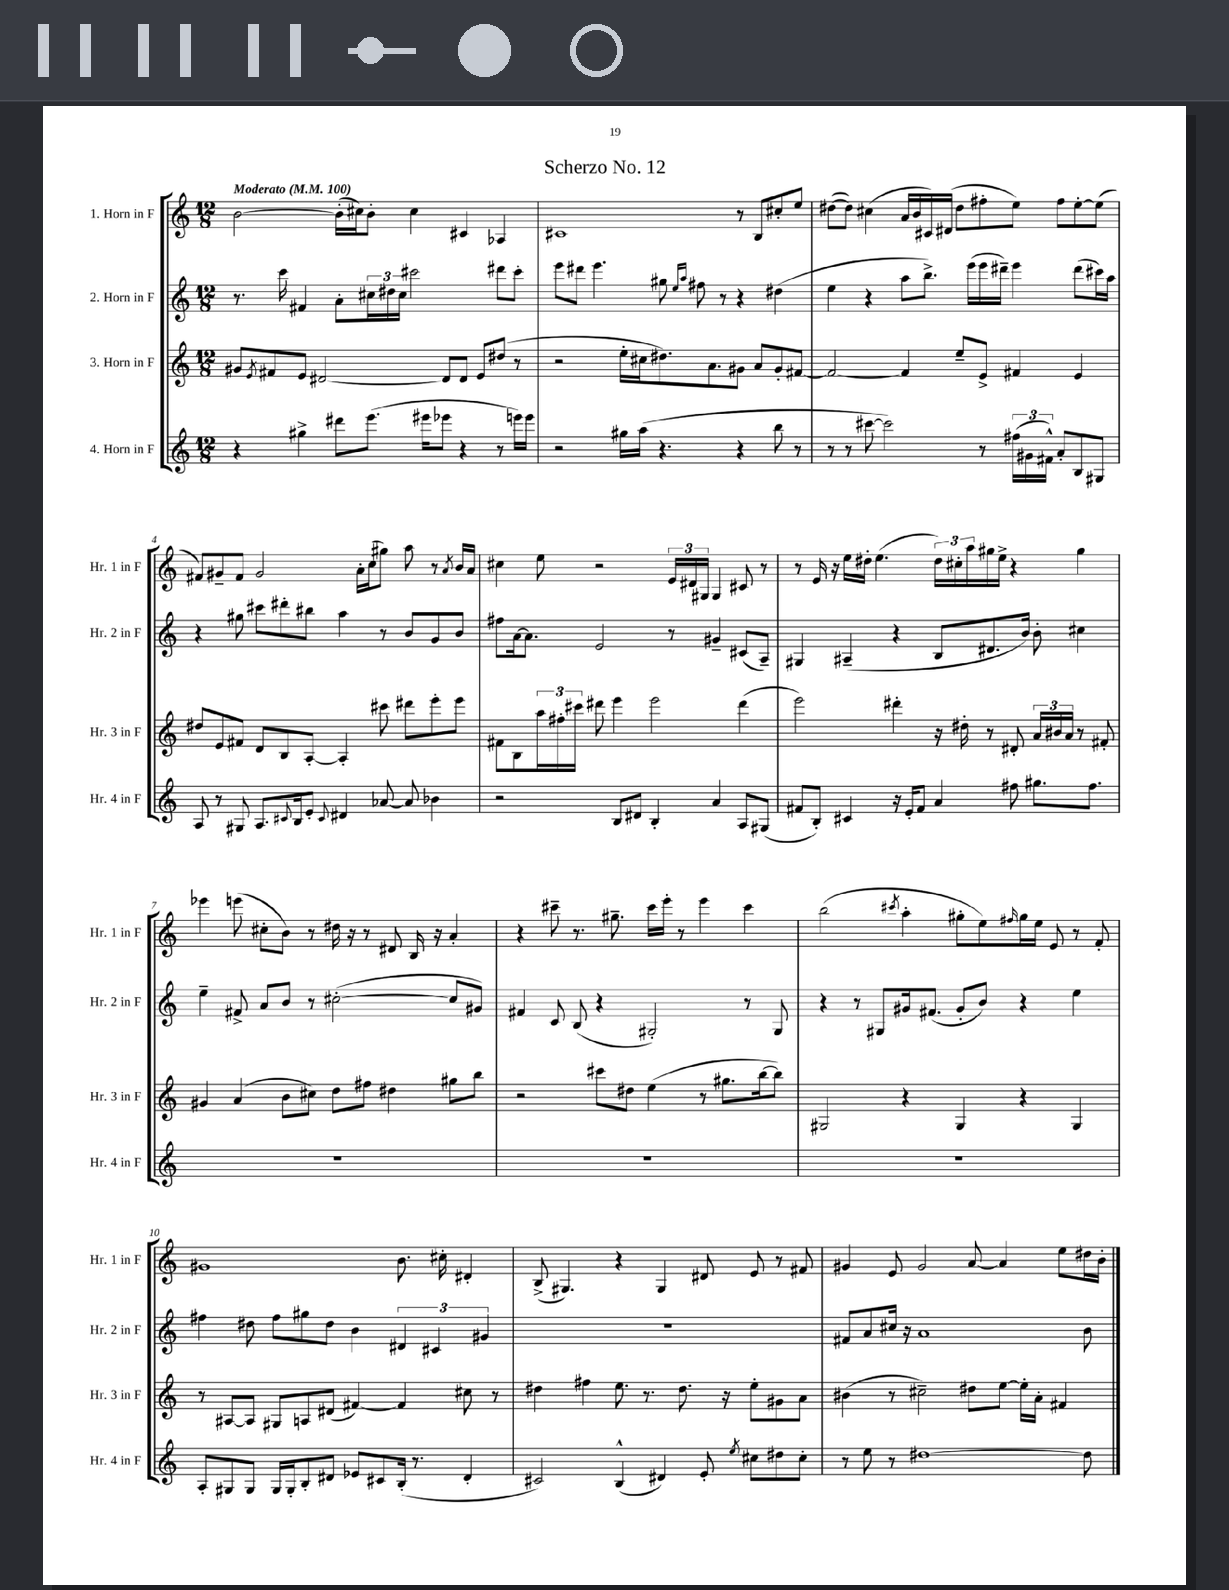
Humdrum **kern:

**kern	**kern	**kern	**kern
*staff4	*staff3	*staff2	*staff1
*clefG2	*clefG2	*clefG2	*clefG2
*k[]	*k[]	*k[]	*k[]
*M12/8	*M12/8	*M12/8	*M12/8
*MM100	*MM100	*MM100	*MM100
4r	8g#	8.r	[2b
.	8qe	.	.
.	8f#	.	.
.	.	16ccc	.
4gg#^	8e	4f#	.
.	[2d#	.	.
8ddd#	.	8a'	(16b']
.	.	.	16cc#)
(8.eee	.	24cc#	8b'
.	.	24dd#	.
.	.	24cc#	.
.	.	2ccc#	4cc#
16eee#	.	.	.
8eee-	8d#]	.	.
4r	8d#	.	4c#
.	8e	.	.
8r	(8dd#	8ddd#	4A-
16eee)	8r	8ccc#'	.
16eee	.	.	.
=	=	=	=
2r	2r	8eee	1c#
.	.	8ddd#	.
.	.	4.eee	.
16gg#	16ee'	.	.
(16aa	16cc#	.	.
4.r	8.dd#)	8gg#	.
.	.	16qqee	.
.	.	16qqaa	.
.	.	8ff#	.
.	8.a	.	.
.	.	8r	.
4r	8g#	4r	8r
.	8a	.	8B
8bb	8g#'	(4dd#	8cc#'
8r	[8f#	.	8ee
=	=	=	=
8r	2f#_	4ee	([8dd#
8r	.	.	8dd#])
[8ccc#	.	4r	(4cc#
2ccc#])	.	.	.
.	4f#]	8aa	16a
.	.	.	16b
.	.	8.bb^)	16c#)
.	.	.	(16d#
.	8ee~	.	8dd#
.	.	(16eee	.
8r	8e^	16eee	8ff#'
.	.	16ddd#~)	.
(24ff#	4f#	4eee	8ee)
24g#	.	.	.
24f#^^)	.	.	.
8a'	.	.	8ff#
8B	4e	(8ddd#	[8ee'
8G#	.	16ccc#)	(8ee]
.	.	16aa	.
=	=	=	=
8A	8dd#	4r	8f#)
8r	8e	.	8g#~
8G#	8f#	8gg#	8f#
8.A	8d	8ccc#	2g#
.	8B	8ddd#'	.
8qqc#	.	.	.
16B	.	.	.
8e'	[8A'	8bb#	.
8qqc#	.	.	.
4d#	4A']	4aa	.
.	.	.	16a'
.	.	.	(16cc
[8a-	8ccc#	8r	8gg#)
8a-]	8ddd#	8b	8aa
4b-	8eee'	8g	8r
.	.	.	8qa
.	8eee	8b	16b
.	.	.	16a
=	=	=	=
2r	8f#	8ff#	4cc#
.	8B	[16a	.
.	.	8.a]	.
.	24aa	.	8ee
.	24ff#'	.	.
.	24ccc#	.	.
.	8ddd#	2e	2r
8B	4eee	.	.
8d#	.	.	.
4B'	2eee	.	.
.	.	8r	24e
.	.	.	24d#
.	.	.	24G#
4a	.	4g#~	4G#
8A	(4ddd#	(8c#	8c#
(8G#	.	8A~)	8r
=	=	=	=
8f#	2eee)	4G#	8r
8B')	.	.	16e
.	.	.	16r
4c#	.	(4A#~	16ee
.	.	.	16dd#'
.	.	.	(4.ee
16r	4ddd#'	4r	.
16e'	.	.	.
8f#	.	.	.
4a	16r	8B	24dd#)
.	.	.	24cc#'
.	16dd#'	.	.
.	.	.	24aa
.	8r	8.d#	16gg#
.	.	.	16ee^
8ff#	8d#'	.	4r
.	.	16b)	.
8.gg#	24a	8b'	.
.	24b#	.	.
.	24a	.	.
.	8r	4cc#	4gg#
8.ff#	.	.	.
.	8f#'	.	.
=	=	=	=
1.r	4g#	4ee~	4eee-
.	(4a	8f#^	(8eee
.	.	8a	8cc#'
.	8b	8b	8b)
.	8cc#)	8r	8r
.	8dd	([2cc#'	16dd#
.	.	.	16r
.	8ff#	.	8r
.	4dd#	.	8d#
.	.	.	16B
.	.	.	16r
.	8gg#	8cc#]	4a'
.	8bb	8g#)	.
=	=	=	=
1.r	2r	4f#	4r
.	.	8c	8ccc#~
.	.	(8B	8.r
.	8ccc#	4r	.
.	.	.	8.gg#~
.	8dd#	.	.
.	(4ee	2G#')	16ccc#
.	.	.	16eee'
.	.	.	8r
.	8r	.	4eee
.	8.gg#	.	.
.	.	8r	4ccc#
.	[16bb	.	.
.	8bb])	8G#	.
=	=	=	=
1.r	2G#	4r	(2bb
.	.	8r	.
.	.	8G#	.
.	.	.	8qccc#
.	4r	16g#	4aa'
.	.	(8.f#	.
.	4G#	8g#'	8gg#'
.	.	8b)	8ee)
.	.	.	16qqff#
.	4r	4r	16gg#
.	.	.	16ee
.	.	.	8e
.	4G#	4ee	8r
.	.	.	8f'
=	=	=	=
8A'	8r	4ff#	1g#
8G#	[8A#	.	.
8G#	8A#]	8dd#	.
16G#	8G#	8ff#	.
16G#'	.	.	.
8B'	8A	8gg#	.
8d#	(8d#	8dd#	.
8e-	[4f#)	4b	.
8c#	.	.	.
(16B'	4f#]	6d#	8.b
8.r	.	.	.
.	.	6c#	.
.	.	.	16cc#'
4d#'	8cc#	.	4d#'
.	.	6g#	.
.	8r	.	.
=	=	=	=
2c#)	4dd#	1.r	(8B^
.	.	.	4.G#)
.	4ff#	.	.
(4B^^	8.ee	.	4r
.	8.r	.	.
4d#)	.	.	4G#
.	8.dd#	.	.
8e'	.	.	8d#
.	16r	.	.
8qee	.	.	.
8cc#	8ee'	.	8e
8dd#	8g#	.	8r
8cc#'	8a	.	8f#
=	=	=	=
8r	(4b#	8f#	4g#
8ee	.	8a	.
8r	8r	16cc#	8e
.	.	16r	.
[1dd#	2cc#~)	1a	2g#
.	8dd#	.	[8a
.	[8ee	.	4a]
.	16ee']	.	.
.	16a'	.	.
.	4f#	.	8ee
8dd#]	.	8b	16dd#
.	.	.	16b'
==	==	==	==
*-	*-	*-	*-
